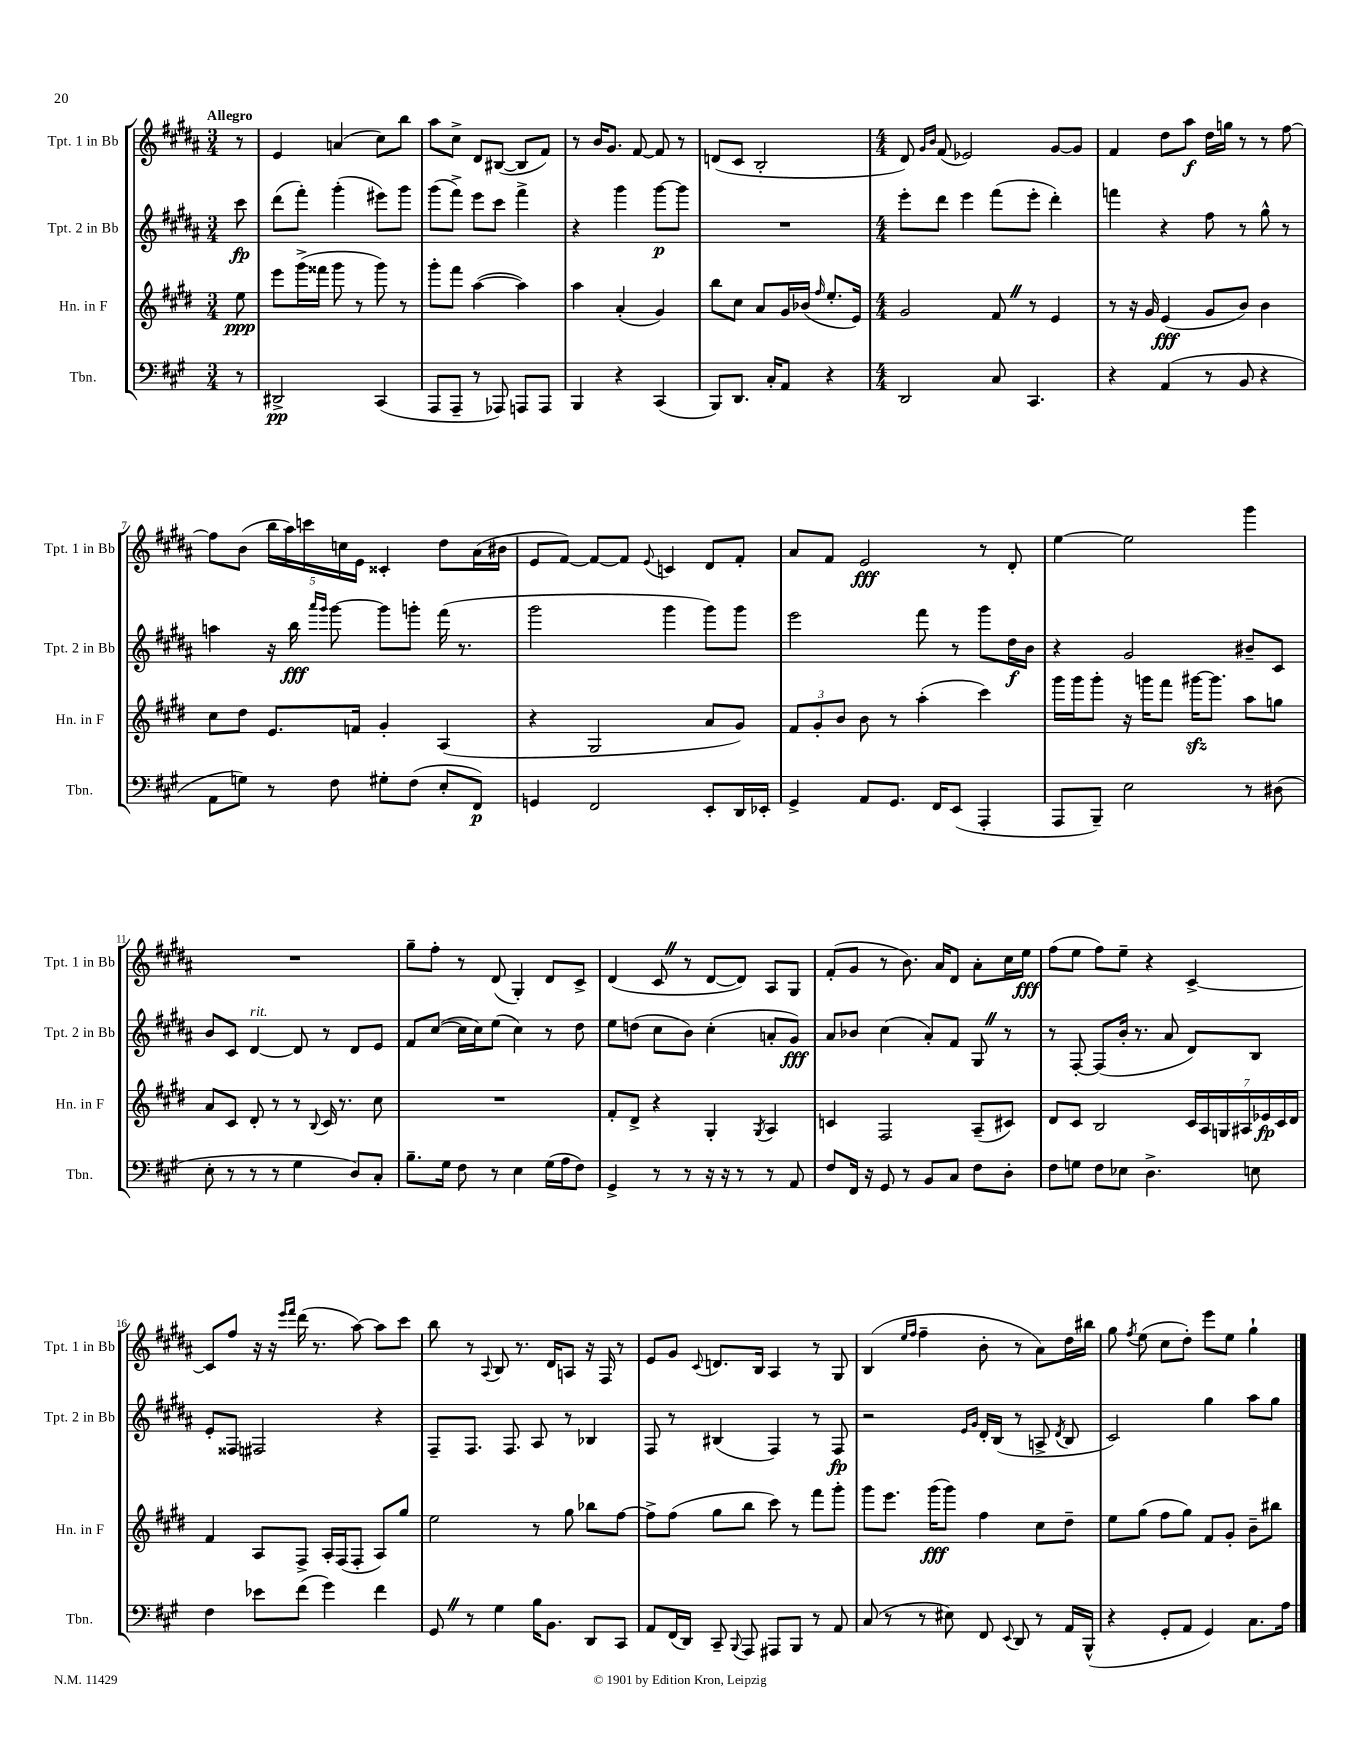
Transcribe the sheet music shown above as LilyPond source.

<<
\new StaffGroup <<
\new Staff = "s0" \with { instrumentName = "Tpt. 1 in Bb" shortInstrumentName = "Tpt. 1 in Bb" } {
    \clef treble \key b \major \numericTimeSignature \time 3/4 \partial 8 \tempo "Allegro"
    \autoBeamOff r8 |
    e'4 a'4( cis''8[) b''8] |
    ais''8[ cis''8]-> dis'8[ bis8]~( bis8[ fis'8]) |
    r8 b'16[ gis'8.] fis'8~ fis'8 r8 |
    d'8[( cis'8] b2-. |
    \numericTimeSignature \time 4/4 dis'8) \grace { gis'16[ b'16] } fis'8( ees'2) gis'8[~ gis'8] |
    fis'4 dis''8[ ais''8]\f dis''16[ g''16] r8 r8 fis''8~ |
    fis''8[ b'8]( \tuplet 5/4 { b''16[ ais''16) c'''16 c''16 e'16] } cisis'4-. dis''8[ ais'16( bis'16] |
    e'8[ fis'8]~) fis'8[~ fis'8] \appoggiatura { e'8 } c'4 dis'8[ fis'8]-. |
    ais'8[ fis'8] e'2\fff r8 dis'8-. |
    e''4~ e''2 gis'''4 |
    R1 |
    gis''8[-- fis''8]-. r8 dis'8( gis4-.) dis'8[ cis'8]-> |
    dis'4( cis'8 \once \override BreathingSign.text = \markup { \musicglyph "scripts.caesura.straight" } \breathe r8 dis'8[~ dis'8]) ais8[ gis8] |
    fis'8[-.( gis'8] r8 b'8.) ais'16[ dis'8] ais'8[-. cis''16 e''16]\fff |
    fis''8[( e''8] fis''8[) e''8]-- r4 cis'4~-> |
    cis'8[ fis''8] r16 r16 \grace { e'''16[ fis'''16] } dis'''16( r8. ais''8~) ais''8[ cis'''8] |
    b''8 r8 \appoggiatura { ais8 } b8 r8. dis'16[ a8] r16 fis16 r8 |
    e'8[ gis'8] \appoggiatura { cis'8 } d'8.[ b16] ais4 r8 gis8 |
    b4( \grace { e''16[ fis''16] } fis''4-- b'8-. r8 ais'8[) dis''16 bis''16] |
    gis''8 \acciaccatura { fis''8 } e''8( cis''8[ dis''8]-.) e'''8[ e''8] gis''4-! \bar "|." |
}
\new Staff = "s1" \with { instrumentName = "Tpt. 2 in Bb" shortInstrumentName = "Tpt. 2 in Bb" } {
    \clef treble \key b \major \numericTimeSignature \time 3/4 \partial 8
    \autoBeamOff cis'''8\fp |
    dis'''8[( fis'''8]-.) gis'''4-.( eis'''8[) gis'''8] |
    gis'''8[( fis'''8]->) e'''8[ cis'''8] fis'''4-> |
    r4 gis'''4 gis'''8[~\p gis'''8] |
    R2. |
    \numericTimeSignature \time 4/4 e'''8[-. dis'''8] e'''4 fis'''8[( e'''8]-. dis'''4-.) |
    f'''4 r4 fis''8 r8 gis''8-^ r8 |
    a''4 r16 b''16\fff \grace { ais'''16[ gis'''16] } gis'''8~ gis'''8[ g'''8]-. fis'''16( r8. |
    gis'''2 gis'''4 gis'''8[) gis'''8] |
    e'''2 fis'''8 r8 gis'''8[ dis''16\f b'16] |
    r4 gis'2 bis'8[-- cis'8] |
    b'8[ cis'8] dis'4~^\markup { \italic "rit." } dis'8 r8 dis'8[ e'8] |
    fis'8[ cis''8]~( cis''16[ cis''16) e''8]( cis''4) r8 dis''8 |
    e''8[ d''8]( cis''8[ b'8]) cis''4-.( a'8[-. gis'8]\fff) |
    ais'8[ bes'8] cis''4( ais'8[-.) fis'8] gis8 \once \override BreathingSign.text = \markup { \musicglyph "scripts.caesura.straight" } \breathe r8 |
    r8 fis8~-. fis8[( b'16]-. r8. ais'8 dis'8[) b8] |
    e'8[-. fisis8] fis2 r4 |
    fis8[-- fis8.] fis8. ais8 r8 bes4 |
    fis8 r8 bis4( fis4) r8 fis8\fp |
    r2 \grace { e'16[ gis'16] } dis'16[-. b16]( r8 a8-> \acciaccatura { dis'8 } b8 |
    cis'2) gis''4 ais''8[ gis''8] \bar "|." |
}
\new Staff = "s2" \with { instrumentName = "Hn. in F" shortInstrumentName = "Hn. in F" } {
    \clef treble \key e \major \numericTimeSignature \time 3/4 \partial 8
    \autoBeamOff e''8\ppp |
    e'''8[ gis'''16->( fisis'''16] gis'''8 r8 gis'''8) r8 |
    gis'''8[-. fis'''8] a''4~( a''4) |
    a''4 a'4-.( gis'4) |
    b''8[ cis''8] a'8[ gis'16 bes'16]( \grace { fis''16 } e''8.[-. e'16]) |
    \numericTimeSignature \time 4/4 gis'2 fis'8 \once \override BreathingSign.text = \markup { \musicglyph "scripts.caesura.straight" } \breathe r8 e'4 |
    r8 r16 gis'16 e'4\fff( gis'8[ b'8]) b'4 |
    cis''8[ dis''8] e'8.[ f'16] gis'4-. a4( |
    r4 gis2 a'8[ gis'8]) |
    \tuplet 3/2 { fis'8[ gis'8-. b'8] } b'8 r8 a''4-.( cis'''4) |
    gis'''16[ gis'''16 gis'''8]-. r16 g'''16[ fis'''8] gis'''16[~\sfz gis'''8.] a''8[ g''8] |
    a'8[ cis'8] dis'8-. r8 r8 \appoggiatura { b8 } cis'16 r8. cis''8 |
    R1 |
    fis'8[-. dis'8]-> r4 gis4-. \acciaccatura { gis8 } a4 |
    c'4 fis2 a8[--( cis'8]) |
    dis'8[ cis'8] b2 \tuplet 7/4 { cis'16[ a16 g16 ais16 ees'16\fp cis'16 dis'16] } |
    fis'4 a8[ fis8]-> a16[-. fis16( fis8]-. a8[) gis''8] |
    e''2 r8 gis''8 bes''8[ fis''8]~ |
    fis''8[-> fis''8]( gis''8[ b''8] cis'''8) r8 fis'''8[ gis'''8]-. |
    gis'''8[ e'''8.] gis'''16[\fff( gis'''8]) fis''4 cis''8[ dis''8]-- |
    e''8[ gis''8]( fis''8[ gis''8]) fis'8[ gis'8]-. b'8[-- bis''8] \bar "|." |
}
\new Staff = "s3" \with { instrumentName = "Tbn." shortInstrumentName = "Tbn." } {
    \clef bass \key a \major \numericTimeSignature \time 3/4 \partial 8
    \autoBeamOff r8 |
    dis,2->\pp cis,4( |
    a,,8[ a,,8]-- r8 aes,,8) a,,8[ a,,8] |
    b,,4 r4 cis,4( |
    b,,8[) d,8.] cis16[-. a,8] r4 |
    \numericTimeSignature \time 4/4 d,2 cis8 cis,4. |
    r4 a,4( r8 b,8 r4 |
    a,8[ g8]) r8 fis8 gis8[-. fis8]( e8[-. fis,8]\p) |
    g,4 fis,2 e,8[-. d,16 ees,16]-. |
    gis,4-> a,8[ gis,8.] fis,16[ e,8]( a,,4-. |
    a,,8[ b,,8]--) e2 r8 dis8( |
    e8-. r8 r8 r8 gis4 d8[) cis8]-. |
    b8.[-- gis16] fis8 r8 e4 gis16[( a16 fis8]) |
    gis,4-> r8 r8 r16 r16 r8 r8 a,8 |
    fis8[ fis,16] r16 gis,8 r8 b,8[ cis8] fis8[ d8]-. |
    fis8[ g8] fis8[ ees8] d4.-> e8 |
    fis4 ees'8[ fis'8]( gis'4) fis'4 |
    gis,8 \once \override BreathingSign.text = \markup { \musicglyph "scripts.caesura.straight" } \breathe r8 gis4 b16[ b,8.] d,8[ cis,8] |
    a,8[ fis,16( d,16]) cis,8-- \appoggiatura { b,,8 } a,,8 ais,,8[ b,,8] r8 a,8 |
    cis8( r8 r8 eis8) fis,8 \appoggiatura { e,8 } d,8 r8 a,16[ b,,16]-^( |
    r4 gis,8[-. a,8] gis,4) cis8.[ a16] \bar "|." |
}
>>
>>
